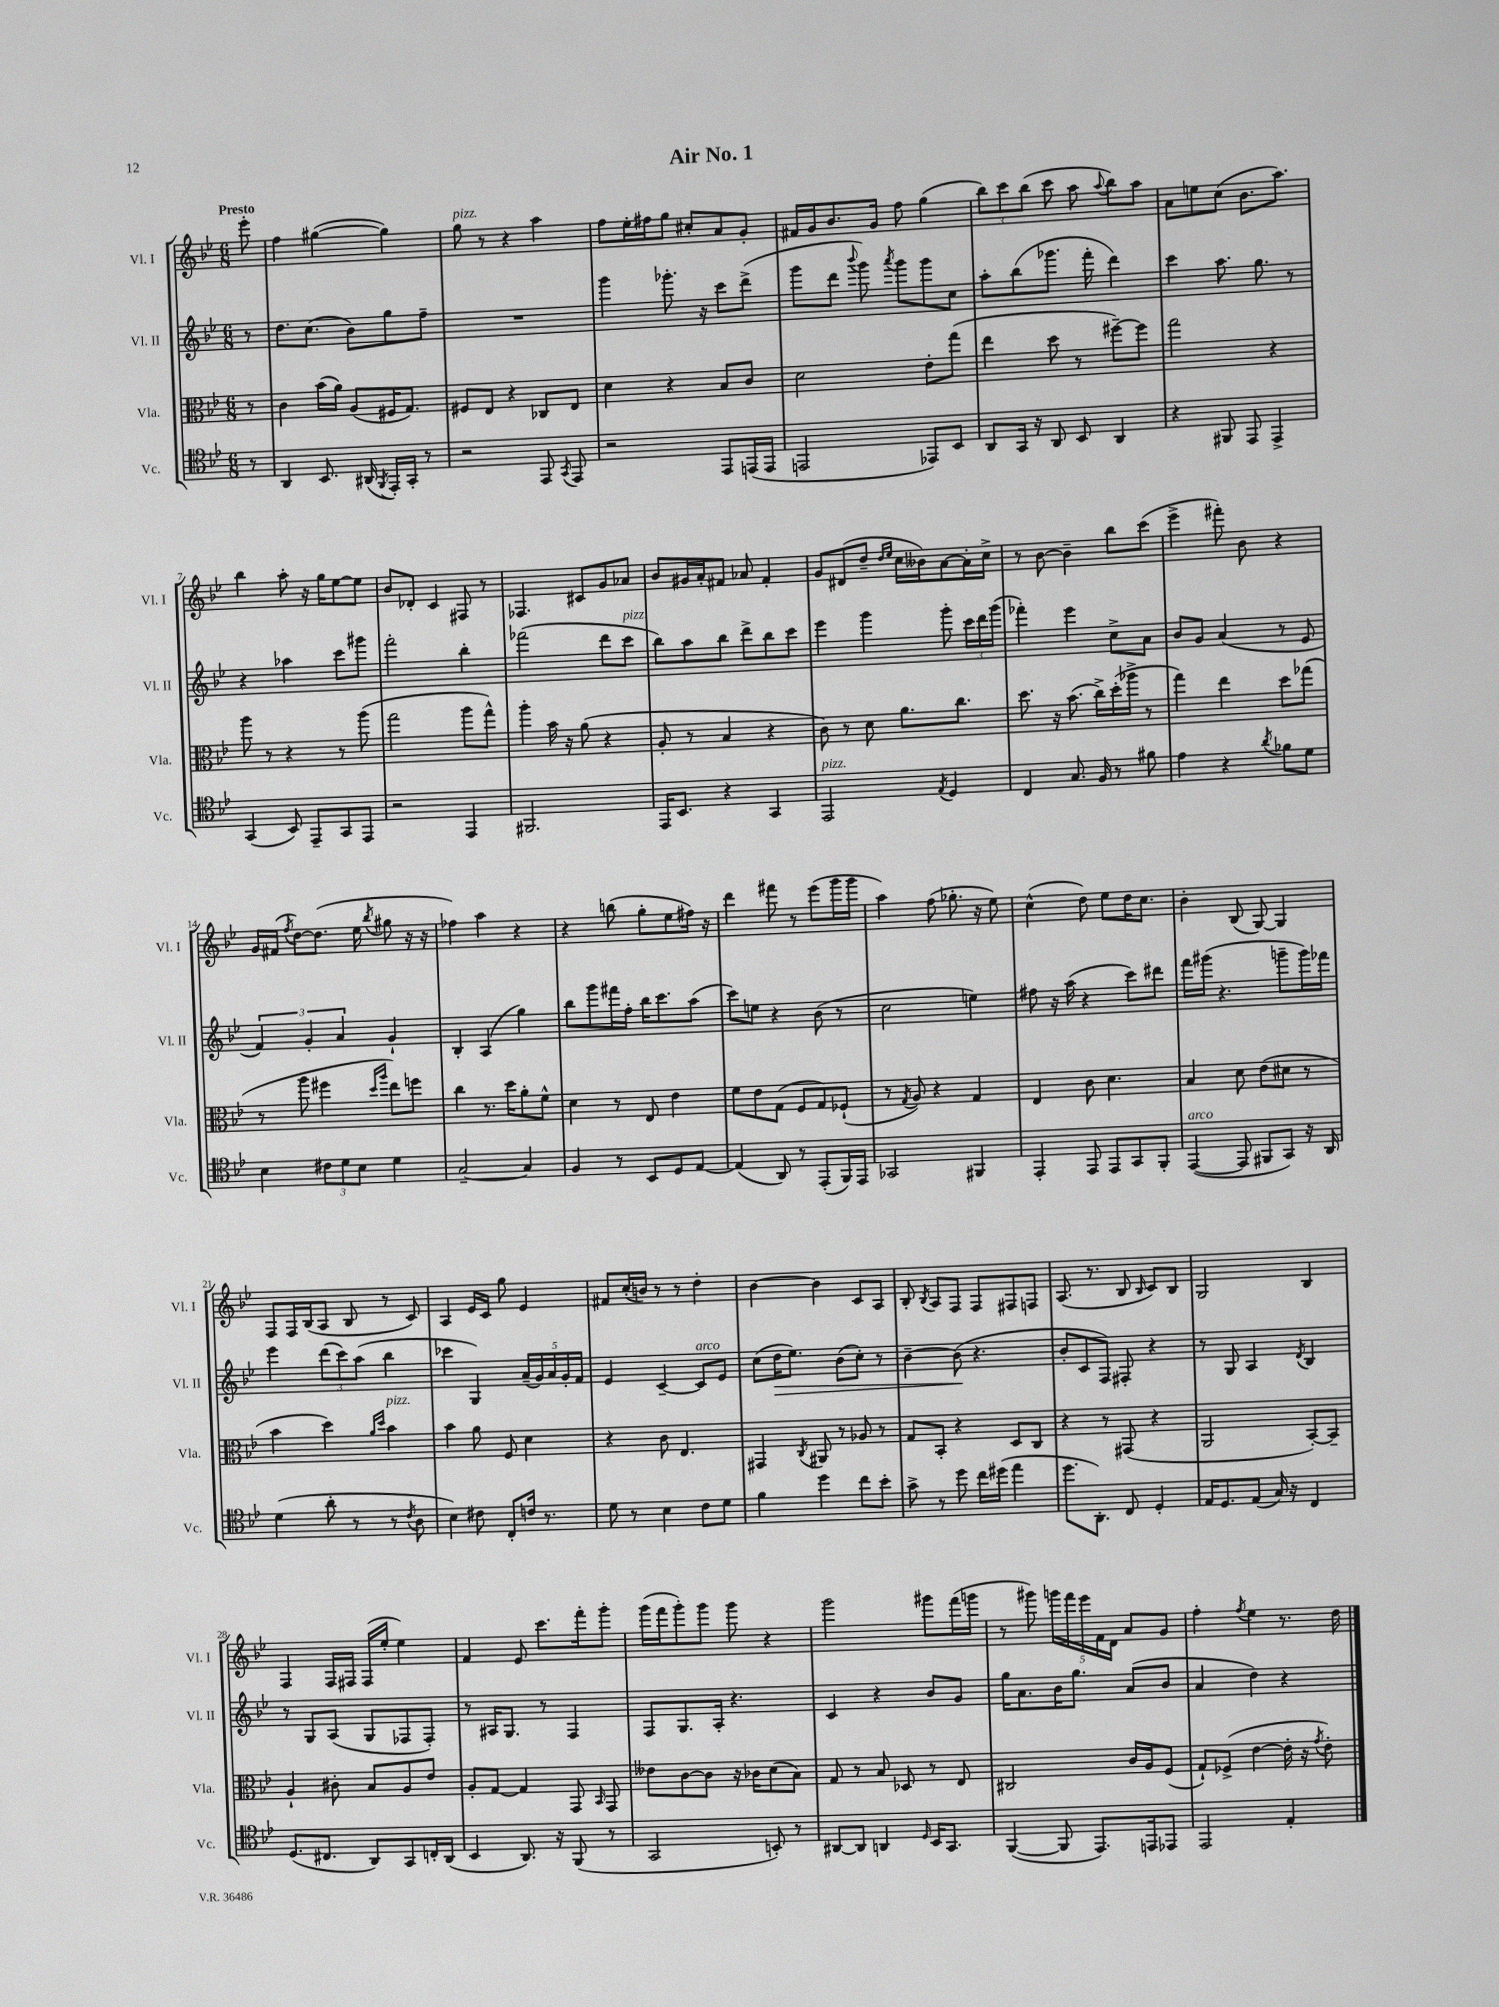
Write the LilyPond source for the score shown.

\header { title = "Air No. 1" }
<<
\new StaffGroup <<
\new Staff = "s0" \with { instrumentName = "Vl. I" shortInstrumentName = "Vl. I" } {
    \clef treble \key bes \major \numericTimeSignature \time 6/8 \partial 8 \tempo "Presto"
    \autoBeamOff ees'''8-. |
    f''4 gis''4~( gis''4) |
    g''8^\markup { \italic "pizz." } r8 r4 a''4 |
    f''8[ ees''16-. fis''16 g''8] cis''8[-. a'8 g'8]-. |
    fis'16[ g'16 bes'8. g'16] f''8 g''4( |
    \tuplet 3/2 { bes''8[) c'''8 bes''8]( } c'''8 a''8 \appoggiatura { a''8 } bes''8[) a''8] |
    a'8[ e''8 c''8]( bes'8.[ a''8.]) |
    bes''4 a''8-. r16 g''16[ ees''8~ ees''8] |
    bes'8[ des'8]-. c'4 fis8 r8 |
    fes4. cis'8[ g'8 aes'8] |
    bes'8[ gis'16 a'16-. fis'8] aes'8 fis'4-. |
    g'8[ dis'8( d''8]-- \grace { d''16[ ees''16] } c''16[ beses'16) a'8~ a'16-. c''16]-> |
    r8 bes'8~ bes'4-- bes''8[ c'''8]( |
    ees'''4-> fis'''8-.) bes'8 r4 |
    g'16[ fis'16]( \acciaccatura { f''8 } d''8[~) d''8.]( ees''16 \acciaccatura { bes''8 } gis''8 r16 r16 |
    fes''4) a''4 r4 |
    r4 b''8( g''8[-. ees''8 fis''16]) r16 |
    d'''4 fis'''8 r8 ees'''8[( g'''16 g'''16] |
    a''4) f''8( ges''8.-. r16 ees''8) |
    c''4-^( d''8) ees''8[ d''16 c''8.] |
    bes'4-. bes8( g8~) g4 |
    f8[ f16 bes16( a8] bes8 r8 c'8) |
    a4 ees'16[ c'16] g''8 ees'4 |
    fis'8[ c''16-.( b'16]) r8 r8 d''4-. |
    bes'4~ bes'4 c'8[ a8] |
    bes8-. \acciaccatura { bes8 } a8[ f8] f8[ fis8 f8] |
    a8.( r8. bes8 \grace { bes16 } c'8[) bes8] |
    g2 bes4 |
    f4 f16[ fis16] fis16[( ees''16]-. ees''4) |
    f'4 ees'8 c'''8.[ f'''16-. g'''8]-. |
    g'''16[( f'''16 g'''8-.) g'''8] g'''8 r4 |
    g'''2 gis'''8[ f'''16( g'''16] |
    r8 gis'''8) \tuplet 5/4 { g'''16[ f'''16 ees'''16 f'16 d'16] } a'8[ g'8] |
    f''4-. \acciaccatura { f''8 } ees''4 r8. d''16 \bar "|." |
}
\new Staff = "s1" \with { instrumentName = "Vl. II" shortInstrumentName = "Vl. II" } {
    \clef treble \key bes \major \numericTimeSignature \time 6/8 \partial 8
    \autoBeamOff r8 |
    d''8.[ c''8.]( bes'8[) g''8 f''8]-- |
    R2. |
    g'''4 ges'''8.-. r16 c'''8[ d'''8]->( |
    g'''8[ d'''8] \appoggiatura { bes'''8 } g'''8) \acciaccatura { a'''8 } g'''8[ g'''8 c''8] |
    a''8[-. bes''8( ges'''8.] f'''16-. d'''4) |
    c'''4 a''8. g''8. r8 |
    r4 aes''4 c'''8[ gis'''8] |
    f'''2-. bes''4-. |
    fes'''2( d'''8[ c'''8]^\markup { \italic "pizz." } |
    bes''8[) a''8 bes''8] d'''8[-> bes''8 c'''8] |
    ees'''4 g'''4 g'''8-. \tuplet 3/2 { c'''16[ d'''16 g'''16]( } |
    fes'''4-.) ees'''4 c''8[-> a'8] |
    bes'8[ g'8] a'4( r8 ees'8 |
    \tuplet 3/2 { f'4) g'4-. a'4 } g'4-! |
    bes4-. a4( g''4) |
    bes''8[ g'''8 fis'''16 f''16]-. bes''16[ c'''8. a''8]( |
    c'''8[) e''8] r4 bes'8( r8 |
    c''2 e''4) |
    fis''8 r16 a''16( r4 c'''8[) dis'''8] |
    f'''16[ gis'''16]( r4. g'''8[-- g'''16) fes'''16] |
    ees'''4 \tuplet 3/2 { d'''8[( c'''8) a''8]( } bes''4 |
    ces'''4 g4) \tuplet 5/4 { a'16[--( g'16) a'16 g'16-. f'16] } |
    ees'4 c'4~-- c'8[^\markup { \italic "arco" } ees'8] |
    c''8[( d''16\> ees''8.]) bes'8[( c''8]-.) r8 |
    bes'4~-- bes'8\!( r4. |
    bes'8[-. c'8 f8]) fis8-. r4 |
    r8 g8 a4 \acciaccatura { d'8 } bes4 |
    r8 g8[ a8]( g8[ fes8 fes8]-.) |
    r8 ais16[ g8.] r8 f4 |
    f8[ g8. a16]-. r4. |
    c'4 r4 bes'8[ g'8] |
    g''16[ a'8. bes'16 g''8.] a'8[( bes'8] |
    a'4 d''4) r4 \bar "|." |
}
\new Staff = "s2" \with { instrumentName = "Vla." shortInstrumentName = "Vla." } {
    \clef alto \key bes \major \numericTimeSignature \time 6/8 \partial 8
    \autoBeamOff r8 |
    c'4 bes'16[( a'16]) a8[( fis16 g8.]) |
    fis8[ ees8] r4 ces8[ ees8] |
    d'4 r4 bes8[ c'8] |
    d'2 ees'8[-. g''8]( |
    ees''4 d''8 r8 fis''8[~--) fis''8] |
    g''2 r4 |
    a''8 r8 r4 r8 a''8( |
    g''2 a''8[ g''8]-^) |
    a''4-. bes'16 r16 a'8( r4 |
    a8-. r8 bes4 r4 |
    c'8) r8 d'8 a'8.[ c''8.] |
    d''8. r16 bes'8.( c''16[->) d''16-.( aes''16]-> r8 |
    g''4) ees''4 d''8[ ges''8]( |
    r8 a''8 fis''4 \grace { d''16[ a''16] } ees''8[) f''8] |
    c''4 r8. d''16[ a'8-. f'8]-^ |
    d'4 r8 ees8 ees'4 |
    f'8[ ees'8 g8]( f8[ g8) fes8]-!( |
    r8 \acciaccatura { g8 } a8) r4 g4 |
    ees4 c'8 d'4. |
    bes4 d'8 ees'8[( dis'8] r8 |
    bes'4 d''4) \grace { a'16[ d''16] } bes'4^\markup { \italic "pizz." } |
    bes'4 a'8 f8 d'4 |
    r4 c'8 ees4. |
    gis,4 \acciaccatura { c8 } ais,8 r8 aes8 r8 |
    g8[ bes,8]-. r4 d8[ c8] |
    r4 r8 gis,8( r4 |
    a,2 bes,8[~-.) bes,8]-- |
    a4-! cis'8-. bes8[ a8 ees'8] |
    a8[-. g8]~ g4 g,8 \grace { bes,16 } g,8 |
    eeses'8[ c'8~ c'8] r16 ces'16[ d'8( bes8]) |
    g8 r8 bes8 des8 r8 ees8 |
    cis2 c'16[ a16 f8]( |
    g8[-!) fes8]->( ees'4~ ees'16-. r16 \acciaccatura { g'8 } ees'8-.) \bar "|." |
}
\new Staff = "s3" \with { instrumentName = "Vc." shortInstrumentName = "Vc." } {
    \clef tenor \key bes \major \numericTimeSignature \time 6/8 \partial 8
    \autoBeamOff r8 |
    a,4 bes,8. ais,16( \acciaccatura { f,8 } ees,16[-.) g,16]-. r8 |
    r2 ees,8 \acciaccatura { g,8 } ees,8 |
    r2 ees,8[ e,16( e,16] |
    e,2 ees,8[) bes,8] |
    a,8[ g,16] r16 a,8 bes,8 a,4 |
    r4 fis,8 ees,8 ees,4-> |
    g,4( bes,8) ees,8[-- g,8 ees,8] |
    r2 ees,4 |
    fis,2. |
    ees,16[ bes,8.] r4 g,4 |
    ees,2^\markup { \italic "pizz." } \acciaccatura { ees8 } d4 |
    c4 g8. f16 r8 fis'8 |
    ees'4 r4 \acciaccatura { a'8 } fes'8[ d'8] |
    bes4 \tuplet 3/2 { cis'8[ d'8 bes8] } d'4 |
    g2~-- g4 |
    f4 r8 bes,8[ d8 ees8]~ |
    ees4( a,8) r8 ees,8[-.( f,16) ees,16] |
    ges,2 fis,4 |
    ees,4-. ees,8 ees,8[ g,8 f,8]-. |
    ees,4~^\markup { \italic "arco" }( ees,8 fis,8[ g,8]) r16 a,16 |
    d'4( a'8-. r8 r8 \acciaccatura { c'8 } a8 |
    bes4) cis'8 c8[-. c'16] r8. |
    d'8 r8 bes4 c'8[ d'8] |
    f'4 d''4 c''8[ bes'8]-. |
    g'8-> r8 d''8 c''16[ dis''16]( ees''4 |
    d''8.[ a,8.]-.) c8 d4-. |
    ees16[ d8. ees8]( g16) r16 c4 |
    d8.[( cis8.] a,8[) g,8 c16-. a,16]( |
    bes,4 a,8.) r16 f,8( r8 |
    g,2 b,8-.) r8 |
    ais,8[~ ais,8] a,4 \grace { d16 } bes,16[ g,8.] |
    f,4~( f,8 ees,8.[) e,16 ees,8] |
    ees,2 ees4-. \bar "|." |
}
>>
>>
